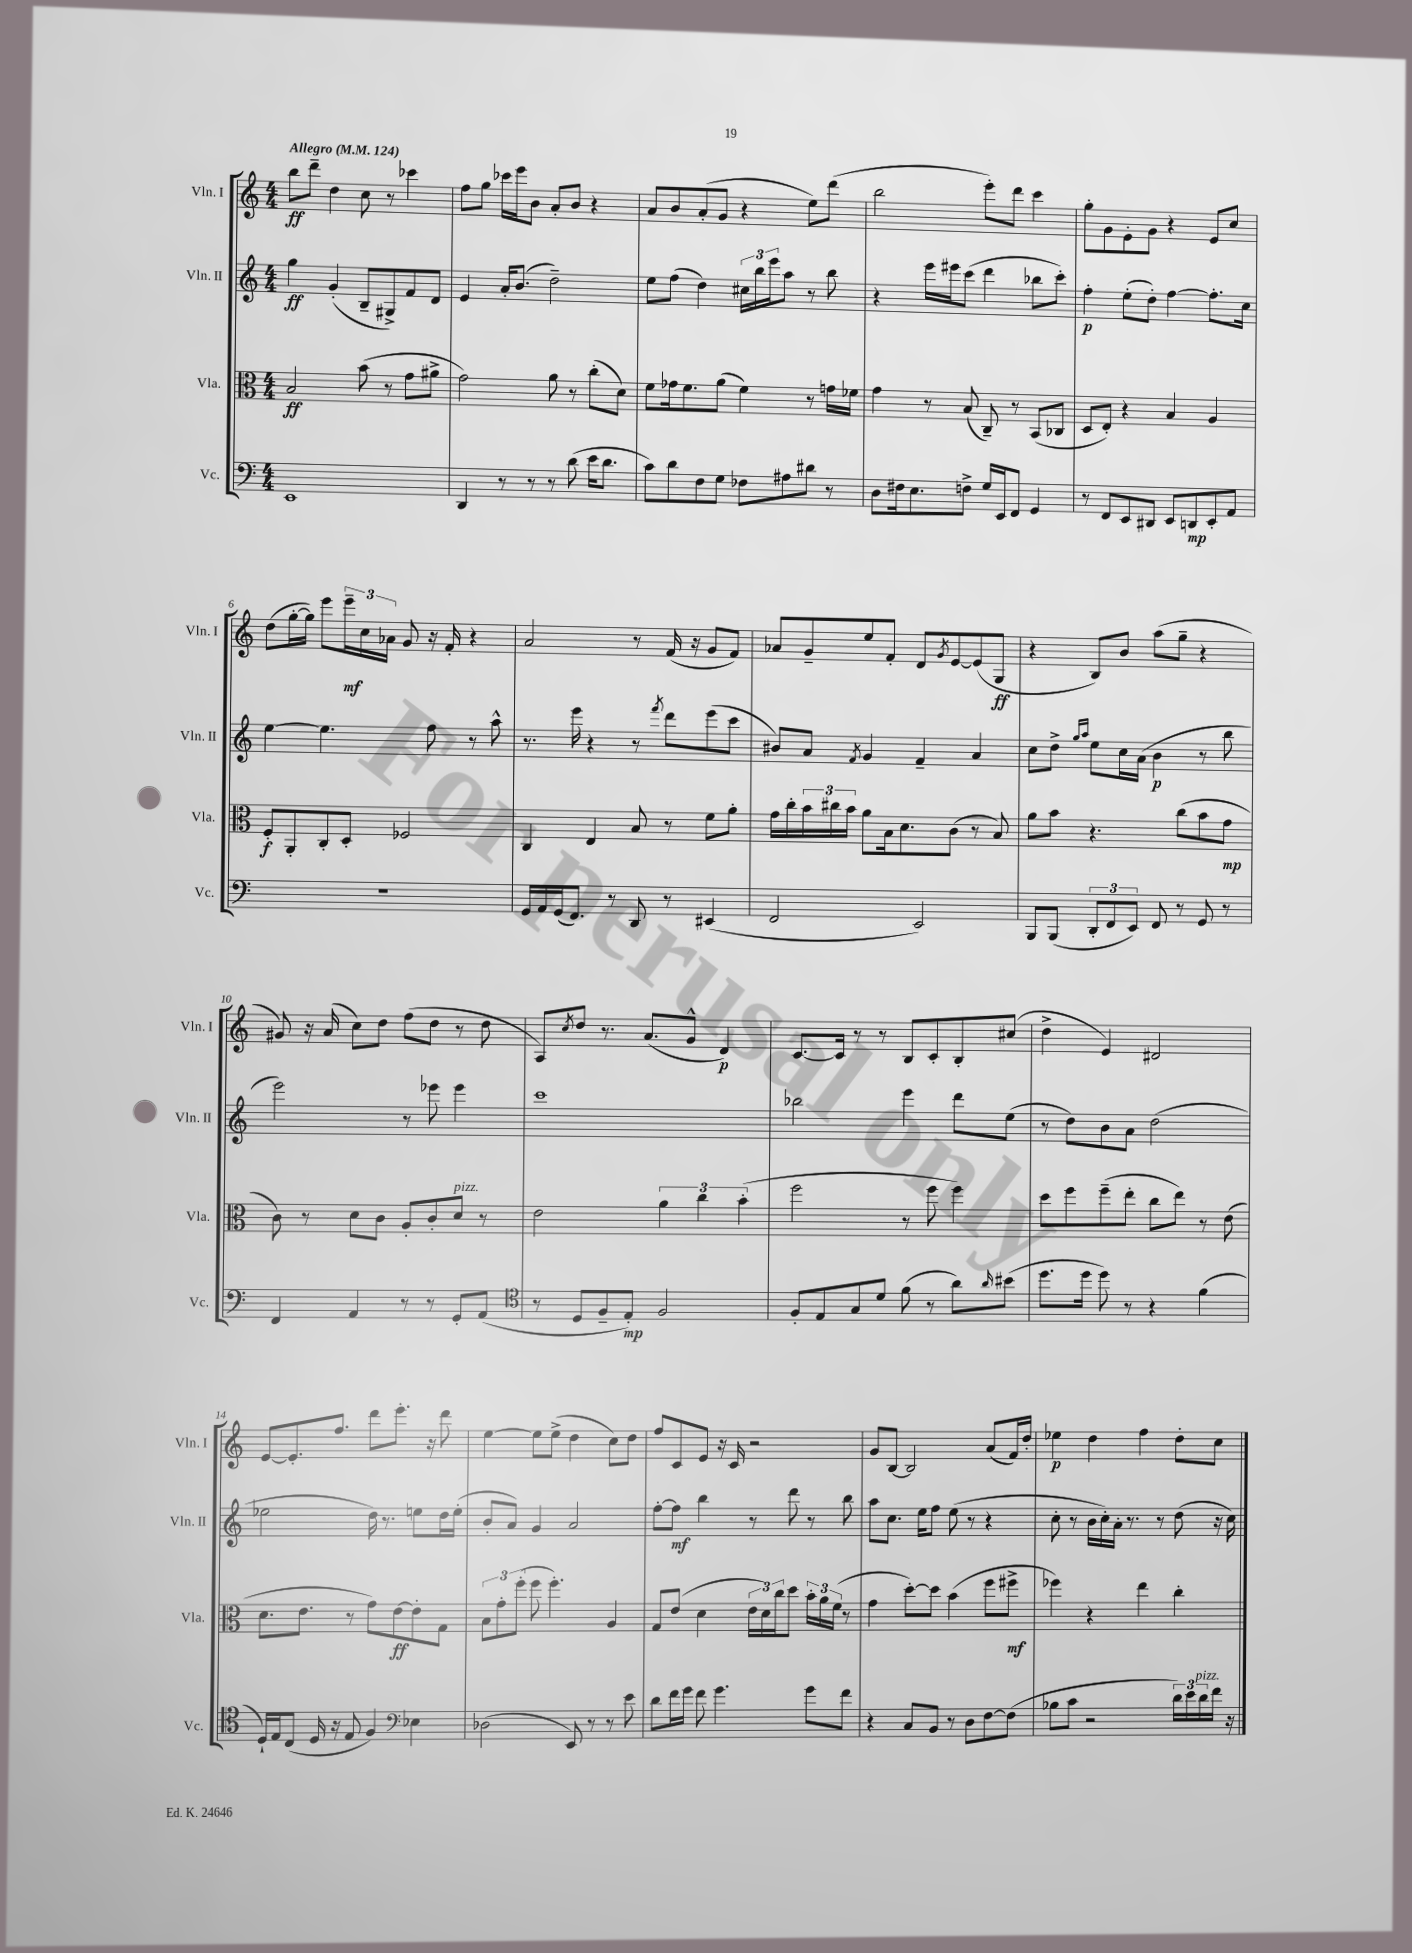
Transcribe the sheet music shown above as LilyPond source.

<<
\new StaffGroup <<
\new Staff = "s0" \with { instrumentName = "Vln. I" shortInstrumentName = "Vln. I" } {
    \clef treble \key c \major \numericTimeSignature \time 4/4 \tempo "Allegro" 4 = 124
    b''8\ff d'''8-- d''4 c''8 r8 ces'''4 |
    f''8 g''8 ces'''16 e'''16 b'8 a'8-. b'8 r4 |
    a'8 b'8 a'8-.( g'8 r4 e''8) d'''8( |
    b''2 e'''8-.) d'''8 c'''4 |
    g''8-. g'8 e'8-. g'8 r4 e'8 c''8 |
    d''8( g''16~-. g''16) e'''8 \tuplet 3/2 { e'''16--\mf c''16 aes'16 } g'8 r16 f'16-. r4 |
    a'2 r8 f'16( r16 g'8 f'8) |
    aes'8 g'8-- e''8 f'8-. d'8 \acciaccatura { g'8 } e'8~ e'8( g8\ff |
    r4 b8) b'8 a''8( g''8-- r4 |
    gis'8) r16 a'16( c''8) d''8 f''8( d''8 r8 d''8 |
    a8) \acciaccatura { c''8 } d''8 r8. a'8.( g'8-^ d'4\p) |
    c'8.~ c'16 r8 r8 b8 c'8-. b8-. cis''8( |
    d''4-> e'4) dis'2 |
    e'8~ e'8.-. f''8. d'''8 e'''8.-. r16 d'''8 |
    e''4~ e''8 e''8->( d''4 c''8) d''8 |
    f''8 c'8 e'8 r16 c'16 r2 |
    g'8 b8~ b2 a'8( f'16) d''16-. |
    ees''4\p d''4 f''4 d''8-. c''8 \bar "|." |
}
\new Staff = "s1" \with { instrumentName = "Vln. II" shortInstrumentName = "Vln. II" } {
    \clef treble \key c \major \numericTimeSignature \time 4/4
    g''4\ff g'4-.( b8-- gis8->) f'8 d'8 |
    e'4 a'16-. b'8.( d''2--) |
    e''8 f''8( d''4) \tuplet 3/2 { cis''16 b''16 e'''16 } a''8 r8 b''8 |
    r4 e'''16 eis'''16 c'''8( d'''4 bes''8 c'''8-.) |
    f''4-.\p e''8-.( d''8-.) f''4~ f''8.-. c''16 |
    e''4~ e''4. f''8 r8 a''8-^ |
    r8. e'''16 r4 r8 \acciaccatura { f'''8 } d'''8 e'''8( c'''8 |
    bis'8) a'8 \acciaccatura { f'8 } g'4 f'4-- a'4 |
    c''8 d''8-> \grace { g''16 a''16 } e''8 c''16 a'16( b'4\p r8 b''8 |
    e'''2) r8 ees'''8 ees'''4 |
    c'''1 |
    bes''2 e'''4 d'''8 e''8( |
    r8 d''8) b'8 a'8 d''2( |
    ees''2 d''16) r8. e''8 d''16 e''16-.( |
    b'8-. a'8) g'4 a'2 |
    f''8~-. f''8\mf b''4 r8 d'''8 r8 b''8 |
    a''8 c''8. e''16 f''8 e''8( r8 r4 |
    c''8-. r8 b'16 c''16-.) a'16-. r8. r8 d''8( r16 c''16) \bar "|." |
}
\new Staff = "s2" \with { instrumentName = "Vla." shortInstrumentName = "Vla." } {
    \clef alto \key c \major \numericTimeSignature \time 4/4
    b2\ff b'8( r8 g'8 ais'8-> |
    g'2) a'8 r8 c''8-.( d'8) |
    f'8 ges'16 f'8. a'8( f'4) r8 g'16 fes'16 |
    g'4 r8 b8( c8--) r8 b,8( ces8 |
    d8 e8-.) r4 b4 a4 |
    f8-.\f a,8-. c8-. d8-. fes2 |
    c4 e4 b8 r8 f'8 a'8-. |
    g'16 c''16-. \tuplet 3/2 { b'16 cis''16 b'16 } a'8 b16 d'8. c'8( r8 b8) |
    a'8 b'8 r4. c''8( b'8 g'8\mp |
    c'8) r8 d'8 c'8 a8-. c'8-. d'8^\markup { \italic "pizz." } r8 |
    e'2 \tuplet 3/2 { a'4 c''4 b'4-.( } |
    f''2 r8 f''8 f''4) |
    d''8 f''8 f''8--( e''8-. c''8 e''8) r8 e'8( |
    d'8. e'8. r8 g'8) e'8~\ff e'8-. g8 |
    \tuplet 3/2 { b8 g'8-. f''8-.( } f''8 f''4.-.) a4 |
    g8 e'8( d'4 \tuplet 3/2 { e'16 d'16) c''16 } d''8 \tuplet 3/2 { b'16-. a'16 f'16( } r8 |
    g'4 d''8~-.) d''8 b'4( f''8 fis''8->\mf |
    fes''4) r4 e''4 c''4-. \bar "|." |
}
\new Staff = "s3" \with { instrumentName = "Vc." shortInstrumentName = "Vc." } {
    \clef bass \key c \major \numericTimeSignature \time 4/4
    e,1 |
    d,4 r8 r8 r8 d'8( e'16 d'8. |
    c'8) d'8 f8 g8 fes8 ais8 dis'8 r8 |
    d8 fis16 e8. f8-> g16 e,16 f,8 g,4 |
    r8 f,8 e,8 dis,8 e,8 d,8\mp e,8-. a,8 |
    R1 |
    g,16 a,16 g,16( f,8.) r8 d,8 r8 eis,4( |
    f,2 e,2) |
    b,,8 b,,8( \tuplet 3/2 { d,8-. f,8 e,8) } f,8 r8 g,8 r8 |
    f,4 a,4 r8 r8 g,8-. a,8( |
    \clef tenor r8 d8 f8-- e8-.\mp) f2 |
    f8-. e8 g8 d'8 f'8( r8 a'8) \grace { a'16 } bis'8( |
    d''8. d''16 d''8) r8 r4 f'4( |
    d16-!) e16 c8( d16 r16 e8 f4) \clef bass ees4 |
    des2( e,8) r8 r8 e'8 |
    d'8 f'16 g'16 f'8 g'4. g'8 f'8 |
    r4 c8 b,8 r8 d8 f8~ f8( |
    bes8 c'8 r2 \tuplet 3/2 { d'16) e'16 d'16^\markup { \italic "pizz." } } f'16 r16 \bar "|." |
}
>>
>>
